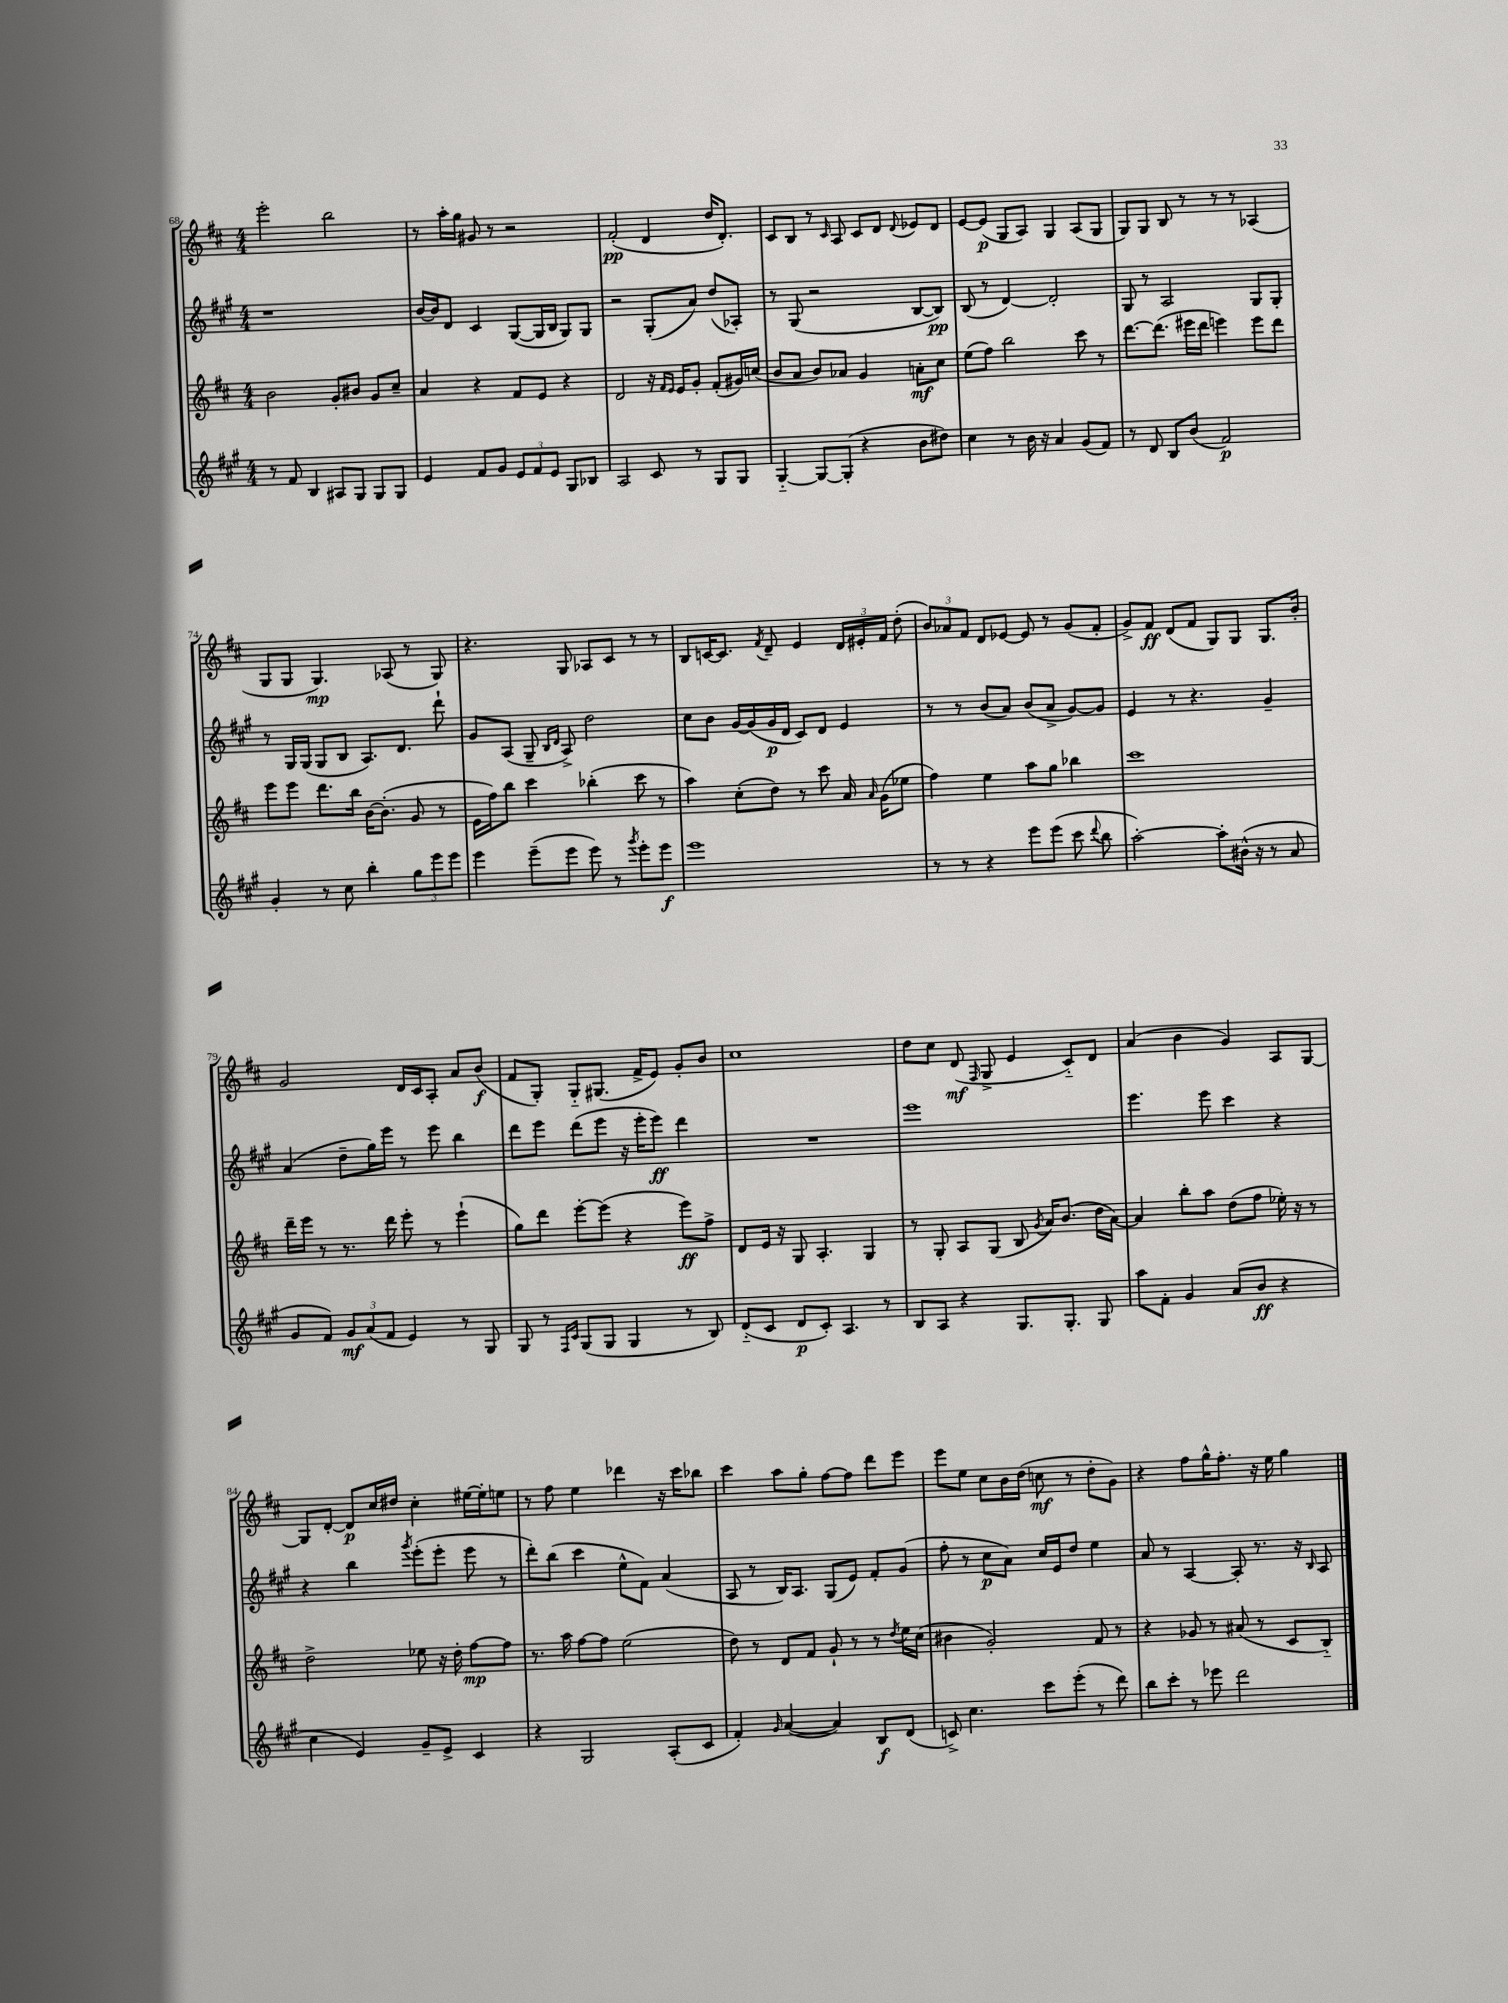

**kern	**kern	**kern	**kern
*staff4	*staff3	*staff2	*staff1
*clefG2	*clefG2	*clefG2	*clefG2
*k[f#c#g#]	*k[f#c#]	*k[f#c#g#]	*k[f#c#]
*M4/4	*M4/4	*M4/4	*M4/4
8r	2b\	1r	2eee'\
8f#/	.	.	.
4B/	.	.	.
8A#/L	8g'/L	.	2bb\
8G#/J	8b#/J	.	.
8G#/L	8g/L	.	.
8G#/J	8cc#~/J	.	.
=	=	=	=
4e/	4a/	[16b/LL	8r
.	.	16b/]J	.
.	.	8d/J	16aa'\LL
.	.	.	16gg\JJ
8f#/L	4r	4c#/	8g#/
8g#/J	.	.	8r
12e/L	8f#/L	([8G#/L	2r
12f#/	.	.	.
.	8e/J	16G#/]L	.
12e/J	.	.	.
.	.	16B/JJ	.
8G#/L	4r	8G#/L)	.
8B-/J	.	8G#/J	.
=	=	=	=
2A/	2d/	2r	(2f#'/
8c#/	16r	(8G#'/L	4d/
.	16qqf#/LL	.	.
.	16qqe/JJ	.	.
.	16e/LK	.	.
8r	8g'/J	8a/J)	.
8G#/L	(8f#'/L	(8dd/L	16dd/LK
.	.	.	8.d'/J)
8G#/J	16g#/L)	8A-'/J)	.
.	(16cc/JJ	.	.
=	=	=	=
[4G#'~/	8b/L	8r	8c#/L
.	8a/J	(8G#/	8B/J
8G#/_L	8b/L)	2r	8r
.	.	.	16qqc#/
(8G#'/]J	8a-/J	.	8A/
4r	4g/	.	8c#/L
.	.	.	8d/J
.	.	.	8qqd/
8b\L	8a'\L	[8B/L	8e-/L
8dd#\J)	8cc#\J	8B/]J)	8d/J
=	=	=	=
4cc#\	(8ee\L	(8B/	[8e/L
.	8ff#\J)	8r	(8e/]J
8r	2bb\	[4d/)	8G/L
16b\	.	.	8A/J)
16r	.	.	.
4a/	.	2d'/]	4G/
(8g#/L	8ccc#\	.	(8A/L
8f#/J)	8r	.	8G/J
=	=	=	=
8r	[8.ddd\L	8G#/	8G/L)
8d/	.	8r	8G/J
.	(8.ddd\]J	.	.
8B/L	.	2A/	8B/
(8b/J	16eee#\LL	.	8r
.	16ddd\JJ	.	.
2f#/)	4eee\)	.	8r
.	.	.	8r
.	8eee\L	8G#/L	(4A-/
.	8ddd\J	8G#'/J	.
=	=	=	=
4g#'/	8eee\L	8r	8G/L
.	8eee\J	16G#/LL	8G/J
.	.	(16G#/JJ	.
8r	8.ddd\L	8G#/L	4.G/)
8cc#\	.	8B/J	.
.	16bb\Jk	.	.
4bb'\	[16b\LK	8.A/L)	.
.	(8.b'\]J	.	.
.	.	.	(8A-/
.	.	8.d/J	.
12gg#\L	8g/	.	8r
12eee\	.	.	.
.	8r	8ddd`\	8G/)
12eee\J	.	.	.
=	=	=	=
4eee\	16e\LL	8g#/L	4.r
.	16ff#\J)	.	.
.	8bb\J	(8A/J	.
(8eee~\L	4ccc#\	8G#~/	.
.	.	16qqB/LL	.
.	.	16qqd/JJ	.
8eee\J	.	8A^/)	8G/
8eee\)	(4bb-'\	2dd\	8A-/L
8r	.	.	8c#/J
8qggg#/	.	.	.
8eee'\L	8ccc#\	.	8r
8eee\J	8r	.	8r
=	=	=	=
1eee	4aa\)	8cc#\L	8B/L
.	.	8b\J	[16c/K
.	.	.	8.c/]J
.	(8cc#'\L	[16g#/LL	.
.	.	(16g#/]	.
.	.	.	8qf#/
.	8dd\J)	16g#/	8d~/
.	.	16d/JJ	.
.	8r	8c#/L)	4e/
.	8ccc#\	8d/J	.
.	16a/	4e/	24d/LL
.	.	.	24e#'/
.	16qqa/	.	.
.	(16g\LK	.	.
.	.	.	24f#/JJ
.	8ee-\J	.	(8dd'\
=	=	=	=
8r	4ff#\)	8r	12b/L)
.	.	.	12a-/
8r	.	8r	.
.	.	.	12f#/J
4r	4ee\	(8b/L	8d/L
.	.	8a/J)	[8e-/J
8eee\L	8aa\L	(8b/L	8e-/]
(8eee\J	8gg\J	8a^/J	8r
8ccc#\	4bb-\	[8g#/L)	(8g/L
8qqddd/	.	.	.
8bb\	.	8g#/]J	8f#'/J
=	=	=	=
[2aa'\)	1ccc#	4e/	8g^/L)
.	.	.	8f#/J
.	.	8r	(8d/L
.	.	4.r	8f#/J
8aa'\]L	.	.	8G/L)
(16b#^^\Jk	.	.	8G/J
16r	.	.	.
8r	.	4g#~/	8.G/L
8a/	.	.	.
.	.	.	16b'/Jk
=	=	=	=
8g#/L	16ddd~\LL	(4a/	2g/
.	16eee\JJ	.	.
8f#/J)	8r	.	.
12g#/L	8.r	8dd~\L	.
(12a/	.	.	.
.	.	16gg#\L)	.
12f#/J	.	.	.
.	16ddd\	16eee\JJ	.
4e/)	8eee'\	8r	16d/LL
.	.	.	16c#/J
.	8r	8eee\	8A'/J
8r	(4eee`\	4bb\	8a/L
8G#/	.	.	(8b/J
=	=	=	=
8G#/	8gg\L)	8ddd\L	8f#/L
8r	8ddd\J	8eee\J	8G'/J)
16qqF#/LL	.	.	.
16qqc#/JJ	.	.	.
(8G#/L	[8eee'\L	(8ddd\L	8G'~/L
8G#/J	(8eee\]J	8eee\J	(8.G#/J
4G#/	4r	16r	.
.	.	16eee'\LK	16f#^/LK
.	.	8eee\J)	8e/J)
8r	8eee\L)	4ddd\	8g'/L
8B/)	8ff#^\J	.	8b/J
=	=	=	=
(8d'~/L	8d/L	1r	1cc#
8c#/J	16e/Jk	.	.
.	16r	.	.
8d/L	8G/	.	.
8c#'/J)	4.A'/	.	.
4.A/	.	.	.
.	4G/	.	.
8r	.	.	.
=	=	=	=
8B/L	8r	1eee	8dd\L
8A/J	8G'/	.	8cc#\J
4r	8A/L	.	(8d/
.	.	.	16qqF#/
.	(8G/J	.	8G^/
8.G#/L	8B/	.	4e/
.	8qg/	.	.
.	16a/LK)	.	.
8.G#'/J	(8.b/J	.	.
.	.	.	8c#'~/L)
8G#/	16dd\LL	.	8d/J
.	[16a\JJ)	.	.
=	=	=	=
8aa\L	4a/]	4.eee\	(4a/
8f#'\J	.	.	.
4g#/	8bb'\L	.	4b\
.	8aa\J	8eee\	.
(8a/L	(8dd\L	4ccc#\	4g/)
8b/J	8ff#\J	.	.
4r	16ee-'\)	4r	8A/L
.	16r	.	.
.	8r	.	[8G/J
=	=	=	=
4cc#\	2dd^\	4r	8G/]L
.	.	.	[8d'/J
4e/)	.	4bb\	8d/]L
.	.	.	16cc#/L
.	.	.	16dd#/JJ
.	.	8qggg#/	.
8g#~/L	8ee-\	(8eee'\L	4cc#'\
8e^/J	16r	8eee'\J	.
.	16dd'\	.	.
4c#/	[8ff#\L	8eee\	[16ee#\LL
.	.	.	16ee#'\]J
.	8ff#\]J	8r	8ee\J
=	=	=	=
4r	8.r	8ddd'\L)	8r
.	.	(8bb\J	8ff#\
.	16aa\	.	.
2G#/	[8ff#\L	4ccc#\	4ee\
.	8ff#\]J	.	.
.	(2ee\	8ee^^\L	4ddd-\
.	.	8f#\J)	.
(8A'/L	.	(4a/	16r
.	.	.	16ccc#\LK
8c#/J	.	.	8bb-\J
=	=	=	=
4f#'/)	8dd\)	8A/	4ccc#\
.	8r	8r	.
16qqg#/	.	.	.
([4a/	8d/L	16B/LK)	8aa\L
.	.	8.A/J	.
.	8f#/J	.	8gg'\J
4a/])	8g`/	(8G#/L	[8ff#\L
.	8r	8e/J)	8ff#\]J
8B/L	8r	8f#'/L	8ddd\L
.	8qdd/	.	.
(8d/J	16ee\LL	(8g#/J	8eee\J
.	(16cc#\JJ	.	.
=	=	=	=
8c^/)	4b#\	8ff#'\	8eee\L
4.cc#\	.	8r	8ee\J
.	2g'/)	8cc#\L	8cc#\L
.	.	8a\J)	16b\L
.	.	.	(16dd\JJ
8ccc#\L	.	16cc#/LL	8cc\
.	.	16e/J	.
(8eee'\J	.	8dd/J	8r
8r	8f#/	4ee\	8dd'\L
8ddd\)	8r	.	8g\J)
=	=	=	=
8bb\L	4r	8a/	4r
8ccc#'\J	.	8r	.
8r	8g-/	[4A/	8ff#\L
8eee-\	8r	.	16gg^^\K
.	.	.	8.ff#'\J
2ddd\	(8a#/	8A'/]	.
.	8r	8.r	16r
.	.	.	16ee\
.	8c#/L	.	4gg\
.	.	16r	.
.	.	16qqB/	.
.	8B'~/J)	8A/	.
==	==	==	==
*-	*-	*-	*-
